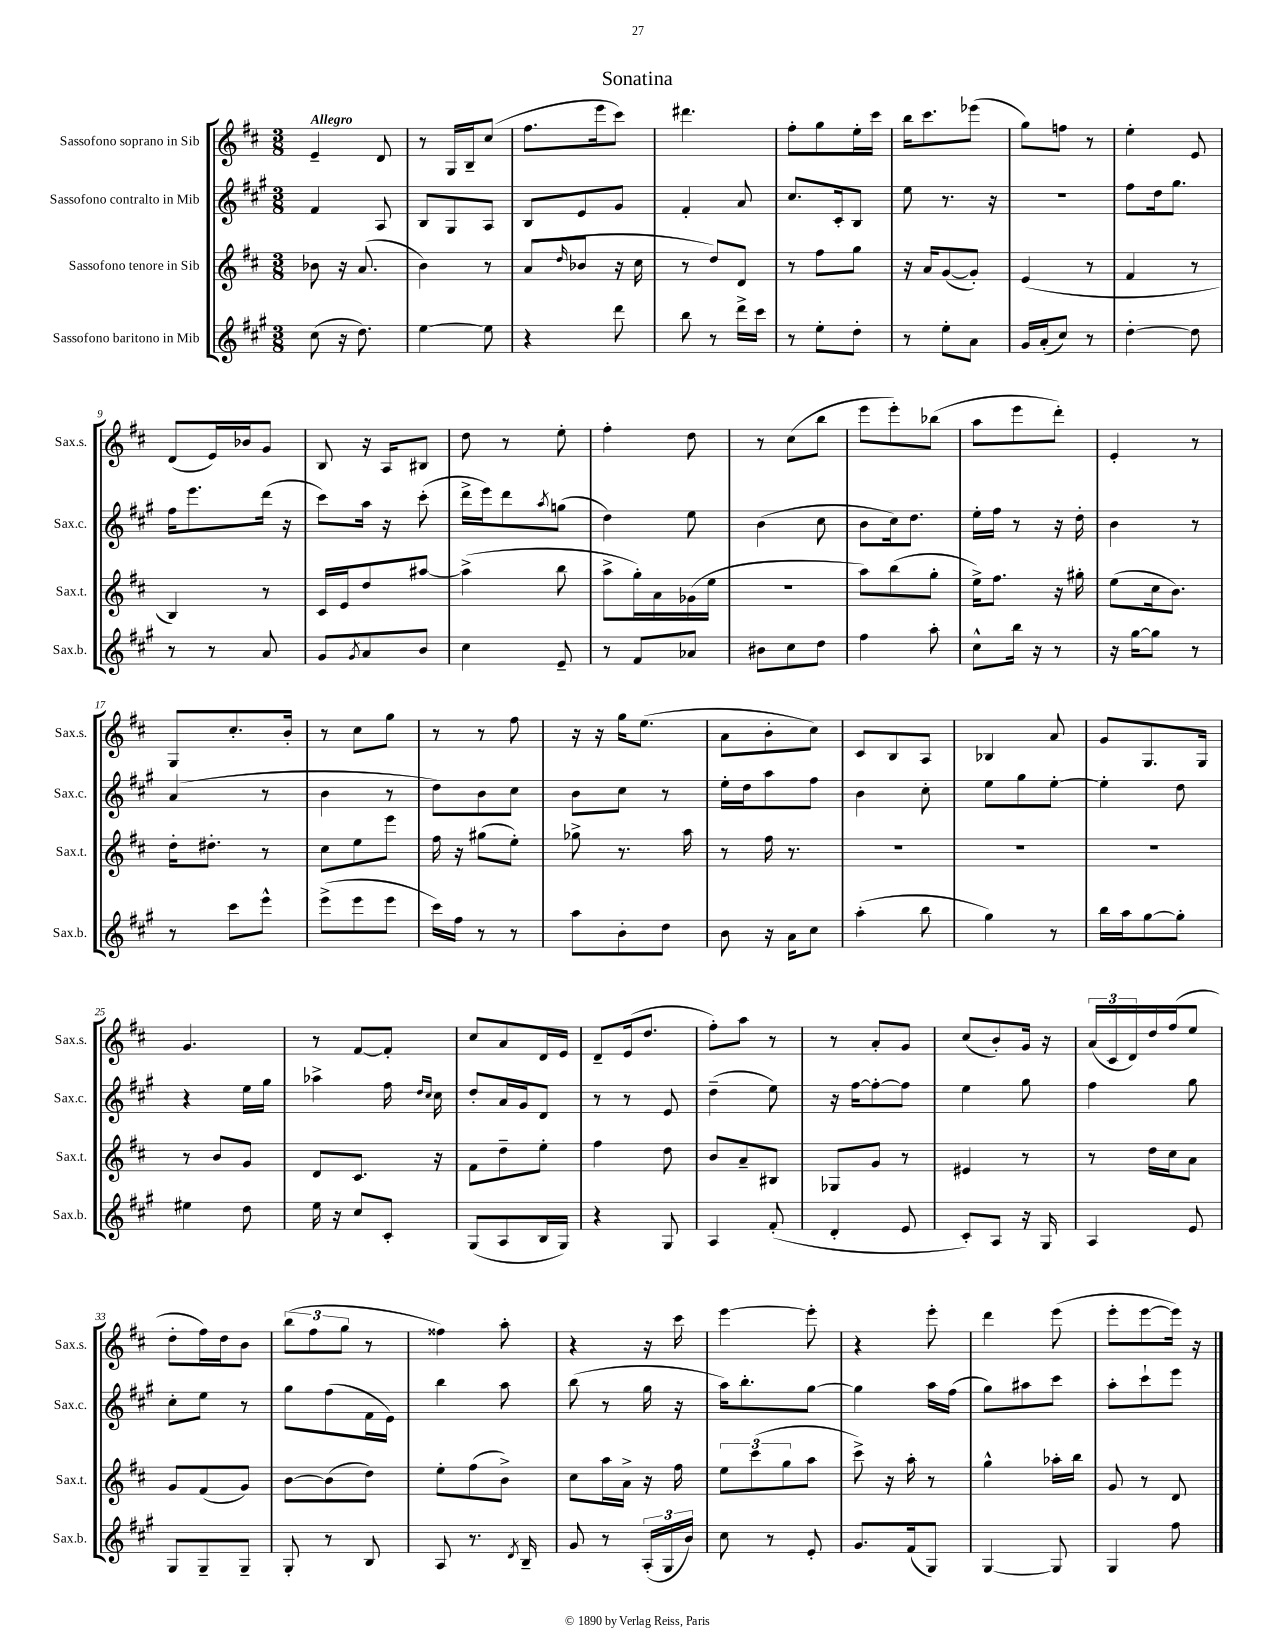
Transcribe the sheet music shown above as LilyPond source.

\header { title = "Sonatina" }
<<
\new StaffGroup <<
\new Staff = "s0" \with { instrumentName = "Sassofono soprano in Sib" shortInstrumentName = "Sax.s." } {
    \clef treble \key d \major \numericTimeSignature \time 3/8 \tempo "Allegro"
    e'4-- d'8 |
    r8 g16 b16-- cis''8( |
    fis''8. e'''16 cis'''8) |
    dis'''4. |
    fis''8-. g''8 e''16-. cis'''16 |
    b''16 cis'''8. ees'''8( |
    g''8) f''8 r8 |
    e''4-. e'8 |
    d'8( e'16) bes'16 g'8 |
    b8 r16 a16 bis8 |
    d''8 r8 e''8-. |
    fis''4-. d''8 |
    r8 cis''8( b''8 |
    e'''8 e'''8-.) bes''8( |
    a''8 e'''8 d'''8-.) |
    e'4-. r8 |
    g8 cis''8.-. b'16-. |
    r8 cis''8 g''8 |
    r8 r8 fis''8 |
    r16 r16 g''16 e''8.( |
    a'8 b'8-. cis''8) |
    cis'8 b8 a8 |
    bes4 a'8 |
    g'8 g8. g16 |
    g'4. |
    r8 fis'8~ fis'8-. |
    cis''8 a'8 d'16 e'16 |
    d'8-- e'16( d''8. |
    fis''8-.) a''8 r8 |
    r8 a'8-. g'8 |
    cis''8( b'8-.) g'16 r16 |
    \tuplet 3/2 { a'16( cis'16 d'16) } d''16 fis''16( e''8 |
    d''8-. fis''16) d''16 b'8 |
    \tuplet 3/2 { b''8( fis''8 g''8 } r8 |
    fisis''4) a''8-. |
    r4 r16 cis'''16 |
    e'''4~ e'''8-. |
    r4 e'''8-. |
    d'''4 e'''8( |
    e'''8-. e'''8~ e'''16) r16 \bar "|." |
}
\new Staff = "s1" \with { instrumentName = "Sassofono contralto in Mib" shortInstrumentName = "Sax.c." } {
    \clef treble \key a \major \numericTimeSignature \time 3/8
    fis'4 a8 |
    b8 gis8 a8 |
    b8 e'8 gis'8 |
    fis'4-. a'8 |
    cis''8. cis'16-. b8 |
    e''8 r8. r16 |
    R4. |
    fis''8 d''16 gis''8. |
    fis''16 e'''8. d'''16( r16 |
    cis'''8) a''16 r16 cis'''8-.( |
    d'''16-> e'''16) d'''8 \acciaccatura { a''8 } g''8( |
    d''4) e''8 |
    b'4( cis''8 |
    b'8 cis''16) d''8. |
    e''16-. fis''16 r8 r16 d''16-. |
    b'4 r8 |
    a'4( r8 |
    b'4 r8 |
    d''8) b'8 cis''8 |
    b'8 cis''8 r8 |
    e''16-. d''16 a''8 fis''8 |
    b'4 cis''8-. |
    e''8 gis''8 e''8~-. |
    e''4-. d''8 |
    r4 e''16 gis''16 |
    aes''4-> fis''16 \grace { d''16 cis''16 } cis''16 |
    d''8-. a'16 gis'16 d'8 |
    r8 r8 e'8 |
    d''4--( e''8) |
    r16 fis''16~ fis''8~-. fis''8 |
    e''4 gis''8 |
    fis''4 gis''8 |
    cis''8-. e''8 r8 |
    gis''8 fis''8( fis'16 e'16) |
    b''4 a''8 |
    b''8( r8 gis''16 r16 |
    a''16) b''8.-. gis''8~ |
    gis''4 a''16 fis''16( |
    gis''8) ais''8 cis'''8 |
    a''8-. cis'''8-! e'''8 \bar "|." |
}
\new Staff = "s2" \with { instrumentName = "Sassofono tenore in Sib" shortInstrumentName = "Sax.t." } {
    \clef treble \key d \major \numericTimeSignature \time 3/8
    bes'8 r16 a'8.( |
    b'4) r8 |
    a'8( \grace { d''16 } bes'8 r16 cis''16 |
    r8 d''8) d'8 |
    r8 fis''8 g''8 |
    r16 a'16 g'8~( g'8-.) |
    e'4( r8 |
    fis'4 r8 |
    b4) r8 |
    cis'16 e'16 d''8 ais''8~ |
    ais''4->( b''8 |
    a''8-> g''16-.) a'16 ges'16( e''16 |
    R4. |
    a''8) b''8( g''8-. |
    e''16->) fis''8. r16 gis''16-. |
    e''8( cis''16 b'8.) |
    d''16-. dis''8.-. r8 |
    cis''8 e''8 e'''8 |
    fis''16 r16 gis''8( e''8-.) |
    ges''8-> r8. a''16 |
    r8 fis''16 r8. |
    R4. |
    R4. |
    R4. |
    r8 b'8 g'8 |
    d'8 cis'8. r16 |
    fis'8 d''8-- e''8-. |
    fis''4 d''8 |
    b'8 a'8-- bis8 |
    ges8 g'8 r8 |
    eis'4 r8 |
    r8 d''16 cis''16 a'8 |
    g'8 fis'8( g'8) |
    b'8~ b'8( d''8) |
    e''8-. fis''8( b'8->) |
    cis''8 a''16 a'16-> r16 fis''16 |
    \tuplet 3/2 { e''8 cis'''8( g''8 } a''8 |
    cis'''8->) r16 a''16-. r8 |
    g''4-^ aes''16-. b''16 |
    g'8 r8 d'8 \bar "|." |
}
\new Staff = "s3" \with { instrumentName = "Sassofono baritono in Mib" shortInstrumentName = "Sax.b." } {
    \clef treble \key a \major \numericTimeSignature \time 3/8
    cis''8( r16 d''8.) |
    e''4~ e''8 |
    r4 d'''8 |
    b''8 r8 d'''16-> cis'''16 |
    r8 e''8-. d''8-. |
    r8 e''8-. a'8 |
    gis'16 a'16-.( cis''8) r8 |
    d''4~-. d''8 |
    r8 r8 a'8 |
    gis'8 \acciaccatura { gis'8 } a'8 b'8 |
    cis''4 e'8-- |
    r8 fis'8 aes'8 |
    bis'8 cis''8 d''8 |
    fis''4 a''8-. |
    cis''8-^ b''16 r16 r8 |
    r16 gis''16~ gis''8 r8 |
    r8 cis'''8 e'''8-^ |
    e'''8->( e'''8 e'''8 |
    cis'''16) fis''16 r8 r8 |
    a''8 b'8-. d''8 |
    b'8 r16 a'16 cis''8 |
    a''4-.( b''8 |
    gis''4) r8 |
    b''16 a''16 gis''8~ gis''8-. |
    eis''4 d''8 |
    e''16 r16 cis''8 cis'8-. |
    gis8( a8 b16 gis16) |
    r4 gis8 |
    a4 fis'8-.( |
    d'4-. e'8 |
    cis'8-.) a8 r16 gis16 |
    a4 e'8 |
    gis8 gis8-- gis8-- |
    gis8-. r8 b8 |
    a8 r8. \acciaccatura { d'8 } b16-- |
    gis'8 r8 \tuplet 3/2 { a16-.( gis16 b'16) } |
    cis''8 r8 e'8-. |
    gis'8. fis'16( gis8) |
    gis4~ gis8 |
    gis4 fis''8 \bar "|." |
}
>>
>>
